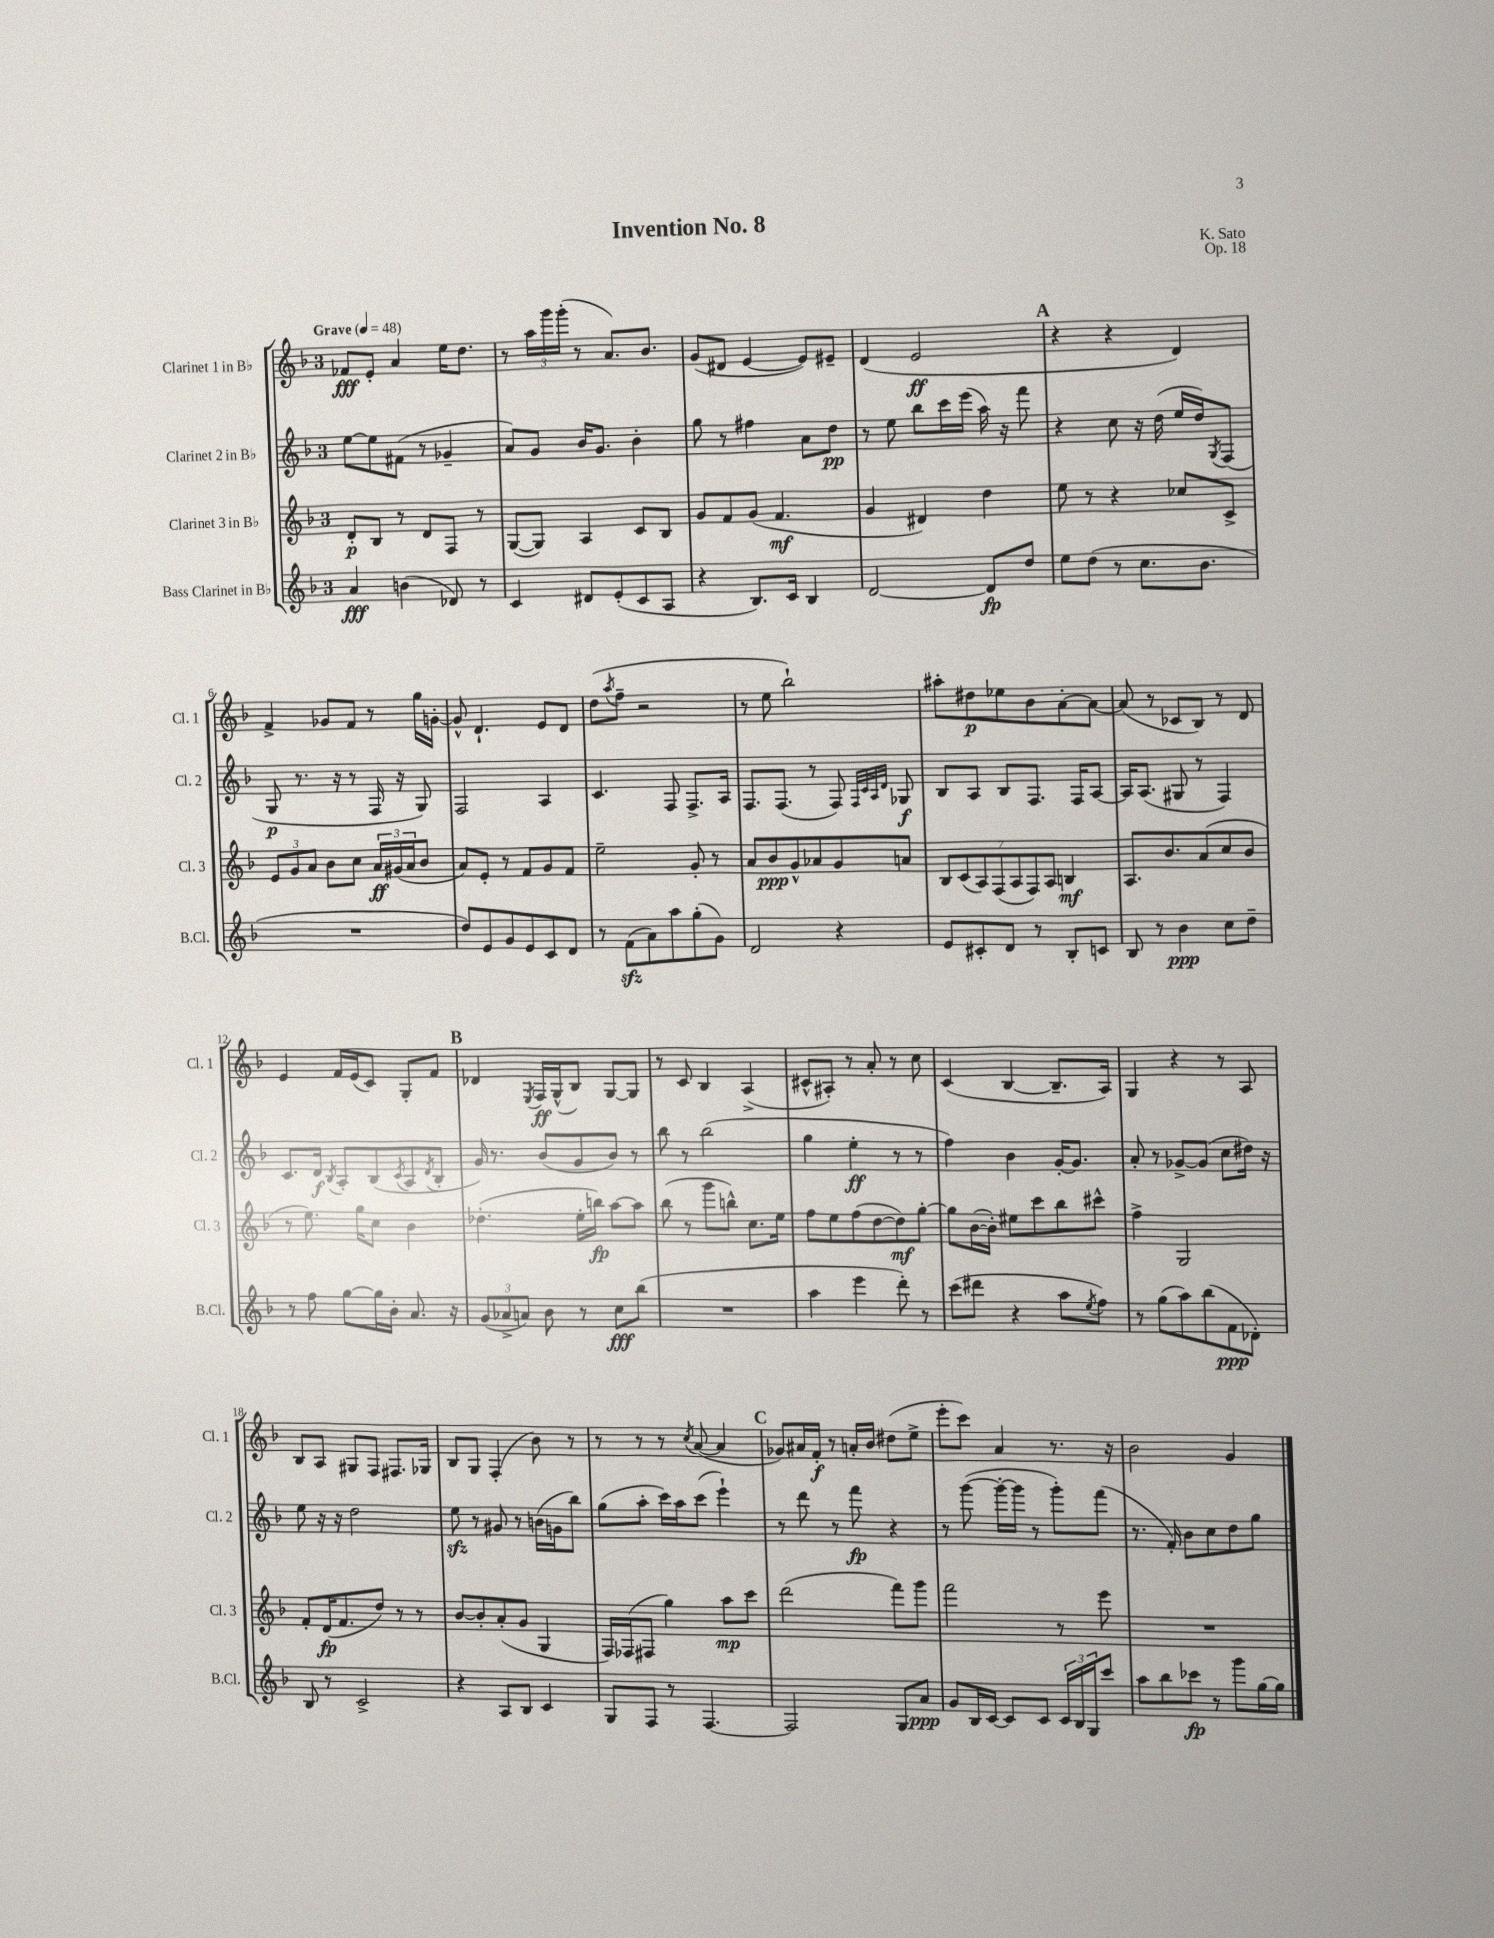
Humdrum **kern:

**kern	**dynam	**kern	**dynam	**kern	**dynam	**kern	**dynam
*part4	*part4	*part3	*part3	*part2	*part2	*part1	*part1
*staff4	*staff4	*staff3	*staff3	*staff2	*staff2	*staff1	*staff1
*I"Bass Clarinet in B♭	*	*I"Clarinet 3 in B♭	*	*I"Clarinet 2 in B♭	*	*I"Clarinet 1 in B♭	*
*I'B.Cl.	*	*I'Cl. 3	*	*I'Cl. 2	*	*I'Cl. 1	*
*clefG2	*	*clefG2	*	*clefG2	*	*clefG2	*
*k[b-]	*	*k[b-]	*	*k[b-]	*	*k[b-]	*
*M3/4	*	*M3/4	*	*M3/4	*	*M3/4	*
*MM48	*	*MM48	*	*MM48	*	*MM48	*
=1	=1	=1	=1	=1	=1	=1	=1
!	!	!	!	!	!	!LO:TX:a:B:t=Grave	!
4a/	fff	8d'/L	p	[8ee\L	.	8f-X/L	fff
.	.	8B-/J	.	8ee\]	.	8e'/J	.
(4bn\	.	8r	.	(8f#X\J	.	4a/	.
.	.	8d/L	.	8r	.	.	.
8d-X/)	.	8F/J	.	4g-X~/	.	16ee\KL	.
.	.	.	.	.	.	8.dd\J	.
8r	.	8r	.	.	.	.	.
=2	=2	=2	=2	=2	=2	=2	=2
4c/	.	([8G/L	.	8a/L)	.	8r	.
.	.	8G/J])	.	8g/J	.	24aa\LL	.
.	.	.	.	.	.	24ggg\	.
.	.	.	.	.	.	(24ggg'\JJ	.
8d#X/L	.	4A/	.	16b-/KL	.	8r	.
.	.	.	.	8.g/J	.	.	.
(8e'/	.	.	.	.	.	8.a/L)	.
8c/	.	8c/L	.	4b-'\	.	.	.
.	.	.	.	.	.	8.b-/J	.
8A/J	.	8B-/J	.	.	.	.	.
=3	=3	=3	=3	=3	=3	=3	=3
4r	.	8g/L	.	8gg\	.	(8g/L	.
.	.	8f/	.	8r	.	8d#X/J	.
8.B-/L)	.	(8g/J	.	4ff#X\	.	[4e/	.
.	.	4.f/	mf	.	.	.	.
16c/Jk	.	.	.	.	.	.	.
4B-/	.	.	.	8a\L	.	8e/L])	.
.	.	.	.	8dd\J	pp	8e#X~/J	.
=4	=4	=4	=4	=4	=4	=4	=4
[2d/	.	4g/	.	8r	.	(4d/	.
.	.	.	.	8ee\	.	.	.
.	.	4d#X/)	.	8bb-\L	.	2e/	ff
.	.	.	.	16ccc\L	.	.	.
.	.	.	.	(16eee\JJ	.	.	.
8d/L]	fp	4dd\	.	16aa\)	.	.	.
.	.	.	.	16r	.	.	.
8dd/J	.	.	.	8fff\	.	.	.
!!LO:REH:place=s1:t=A
=5	=5	=5	=5	=5	=5	=5	=5
8ee\L	.	8ee\	.	4r	.	4r	.
(8dd\J	.	8r	.	.	.	.	.
8r	.	4r	.	8cc\	.	4r	.
8.cc\L	.	.	.	16r	.	.	.
.	.	.	.	(16dd\	.	.	.
.	.	8cc-X/L	.	16ee/LL	.	4d/)	.
8.b-\J	.	.	.	16dd/J)	.	.	.
.	.	.	.	8qG/	.	.	.
.	.	8c^/J	.	(8F/J	.	.	.
!!LO:LB:g=z
=6	=6	=6	=6	=6	=6	=6	=6
2.r	.	12e/L	.	8G/	p	4f^/	.
.	.	12g/	.	.	.	.	.
.	.	.	.	8.r	.	.	.
.	.	12a/J	.	.	.	.	.
.	.	8b-\L	.	.	.	8g-X/L	.
.	.	.	.	16r	.	.	.
.	.	8cc\J	.	8r	.	8f/J	.
.	.	24a/LL	ff	16F/	.	8r	.
.	.	(24g#X/	.	.	.	.	.
.	.	.	.	16r	.	.	.
.	.	24a/J	.	.	.	.	.
.	.	8b-/J	.	8G/)	.	16gg\LL	.
.	.	.	.	.	.	[16gn'\JJ	.
=7	=7	=7	=7	=7	=7	=7	=7
8dd/L)	.	8a/L)	.	2F/	.	8g^^/]	.
8e/	.	8e'/J	.	.	.	4.d`/	.
8g/	.	8r	.	.	.	.	.
8e/	.	8f/L	.	.	.	.	.
8c/	.	8g/	.	4A/	.	8e/L	.
8d/J	.	8f/J	.	.	.	8d/J	.
=8	=8	=8	=8	=8	=8	=8	=8
8r	.	2ee~\	.	4.c/	.	(8dd\L	.
.	.	.	.	.	.	8qaa/	.
(8fzz\L	.	.	.	.	.	8ff~\J	.
8a\)	.	.	.	.	.	2r	.
8aa\	.	.	.	8F/	.	.	.
(8gg'\	.	8g'/	.	8.F^/L	.	.	.
8g\J)	.	8r	.	.	.	.	.
.	.	.	.	16A/Jk	.	.	.
=9	=9	=9	=9	=9	=9	=9	=9
2d/	.	8a/L	.	8.F/L	.	8r	.
.	.	8b-/	ppp	.	.	8ee\	.
.	.	.	.	(8.F/J	.	.	.
.	.	8g^^/	.	.	.	2bb-`\)	.
.	.	8a-X/	.	8r	.	.	.
4r	.	8g/	.	8F/)	.	.	.
.	.	.	.	32qqF/LLL	.	.	.
.	.	.	.	32qqc/	.	.	.
.	.	.	.	32qqA/	.	.	.
.	.	.	.	32qqd/JJJ	.	.	.
.	.	8an/J	.	8G-X/	f	.	.
=10	=10	=10	=10	=10	=10	=10	=10
8e/L	.	14B-/L	.	8B-/L	.	8aa#X'\L	.
.	.	(14c/	.	.	.	.	.
8c#X'/	.	.	.	8A/J	.	8dd#X\	p
.	.	14A/)	.	.	.	.	.
.	.	(14F/	.	.	.	.	.
8d/J	.	.	.	8B-/L	.	8ee-X\	.
.	.	14A/	.	.	.	.	.
.	.	14F/)	.	.	.	.	.
8r	.	.	.	8.F/J	.	8b-\	.
.	.	14A/J	.	.	.	.	.
8B-'/L	.	4Bn/	mf	.	.	[8a'\	.
.	.	.	.	16F/KL	.	.	.
8cn/J	.	.	.	[8A/J	.	8a\J_	.
=11	=11	=11	=11	=11	=11	=11	=11
8B-/	.	8.A/L	.	16A/KL]	.	(8a/]	.
.	.	.	.	(8.A/J	.	.	.
8r	.	.	.	.	.	8r	.
.	.	8.b-/	.	.	.	.	.
4b-\	ppp	.	.	8G#X/	.	8c-X/L	.
.	.	(8a/	.	8r	.	8B-/J)	.
8cc\L	.	8cc/	.	4F/)	.	8r	.
8dd~\J	.	8b-/J	.	.	.	8d/	.
!!LO:LB:g=z
=12	=12	=12	=12	=12	=12	=12	=12
8r	.	8r	.	8.c/L	.	4e/	.
8ff\	.	8.ee\)	.	.	.	.	.
.	.	.	.	16d/Jk	f	.	.
.	.	.	.	8qB-/	.	.	.
[8gg\L	.	.	.	8A'/L	.	16f/LL	.
.	.	16gg\KL	.	.	.	(16e/J	.
16gg\L]	.	8cc\J	.	(8B-/	.	8c/J)	.
16b-'\JJ	.	.	.	.	.	.	.
.	.	.	.	8qc/	.	.	.
8.a/	.	4b-\	.	8A/	.	8G'/L	.
.	.	.	.	8qd/	.	.	.
.	.	.	.	8B-'/J	.	8f/J	.
16r	.	.	.	.	.	.	.
!!LO:REH:place=s1:t=B
=13	=13	=13	=13	=13	=13	=13	=13
(12g/L	.	(4.dd-X'\	.	16g/)	.	4d-X/	.
.	.	.	.	8.r	.	.	.
12a-X^/	.	.	.	.	.	.	.
12an/J)	.	.	.	.	.	.	.
.	.	.	.	.	.	8qE/	.
8b-\	.	.	.	(8b-/L	.	16F/LL	ff
.	.	.	.	.	.	(16G^^/J	.
8r	.	16ee'\LL	.	8g/	.	8B-/J)	.
.	.	16bbn\JJ)	fp	.	.	.	.
8cc\L	fff	[8aa\L	.	8b-/J)	.	[8G/L	.
(8bb-\J	.	8aa\J]	.	8r	.	8G/J]	.
=14	=14	=14	=14	=14	=14	=14	=14
2.r	.	(8bb-\	.	8bb-\	.	8r	.
.	.	8r	.	8r	.	8c/	.
.	.	8ggg\L	.	(2bb-\	.	4B-/	.
.	.	8bbn^^\J)	.	.	.	.	.
.	.	8.cc\L	.	.	.	(4A^/	.
.	.	16ee\Jk	.	.	.	.	.
=15	=15	=15	=15	=15	=15	=15	=15
4aa\	.	8ff\L	.	4gg\	.	8c#X^^/L	.
.	.	8ee\	.	.	.	8A#X'/J)	.
4eee\	.	(8ff\	.	4ee'\	ff	8r	.
.	.	[8dd\	.	.	.	8a'/	.
8ddd'\)	.	8dd\])	mf	8r	.	8r	.
8r	.	[8gg'\J	.	8r	.	8cc\	.
=16	=16	=16	=16	=16	=16	=16	=16
(8ccc\L	.	8gg\L]	.	4ff\)	.	(4c/	.
8ddd#X\J	.	([16b-\L	.	.	.	.	.
.	.	16b-'\JJ])	.	.	.	.	.
4r	.	8ee#X\L	.	4b-\	.	[4B-/	.
.	.	8ccc\	.	.	.	.	.
8aa\L	.	8bb-\	.	[16g'/KL	.	8.B-~/L]	.
.	.	.	.	8.g/J]	.	.	.
8qee/	.	.	.	.	.	.	.
8ff\J)	.	8ccc#X^^\J	.	.	.	.	.
.	.	.	.	.	.	16A/Jk)	.
=17	=17	=17	=17	=17	=17	=17	=17
8r	.	4ff^\	.	8a'/	.	4G/	.
(8gg\L	.	.	.	8r	.	.	.
8aa\)	.	2G/	.	[8g-X^/L	.	4r	.
(8bb-\	.	.	.	(8g-/J]	.	.	.
8f\	ppp	.	.	8cc\L	.	8r	.
8d-X'\J)	.	.	.	16dd#X\Jk)	.	8A/	.
.	.	.	.	16r	.	.	.
!!LO:LB:g=z
=18	=18	=18	=18	=18	=18	=18	=18
8B-/	.	8f'/L	.	8ee\	.	8B-/L	.
8r	.	(16d/K	fp	16r	.	8A/J	.
.	.	8.f/	.	16r	.	.	.
2c^/	.	.	.	2dd\	.	8G#X/L	.
.	.	8dd/J)	.	.	.	8F/J	.
.	.	8r	.	.	.	8.F#X/L	.
.	.	8r	.	.	.	.	.
.	.	.	.	.	.	16G-X/Jk	.
=19	=19	=19	=19	=19	=19	=19	=19
4r	.	[8b-/L	.	8eezz\	.	8B-/L	.
.	.	8b-'/]	.	8r	.	8G/J	.
8A/L	.	(8a'/	.	8g#X/	.	(4F'/	.
8B-/J	.	8g/J	.	8r	.	.	.
4c/	.	4G/	.	(16bn\LL	.	8b-\)	.
.	.	.	.	16gn\J	.	.	.
.	.	.	.	8bb-\J)	.	8r	.
=20	=20	=20	=20	=20	=20	=20	=20
8G/L	.	16F/LL)	.	(8gg\L	.	8r	.
.	.	(16F-X/J	.	.	.	.	.
8F/J	.	8F#X/J	.	8aa'\J	.	8r	.
8r	.	4gg\)	.	16ccc\LL)	.	8r	.
.	.	.	.	16aa\J	.	.	.
.	.	.	.	.	.	8qcc/	.
[4.F/	.	.	.	(8ccc\J	.	([8a/	.
.	.	8aa\L	mp	4eee`\)	.	4a/]	.
.	.	8ccc\J	.	.	.	.	.
!!LO:REH:place=s1:t=C
=21	=21	=21	=21	=21	=21	=21	=21
2F/]	.	(2ddd\	.	8r	.	8g-X/L)	.
.	.	.	.	8ddd\	.	16a#X/L	.
.	.	.	.	.	.	16f'/JJ	f
.	.	.	.	8r	.	8r	.
.	.	.	.	8fff\	fp	16an'/LL	.
.	.	.	.	.	.	16b-/JJ	.
8G/L	.	8fff\L)	.	4r	.	(8dd#X\L	.
8a/J	ppp	8ggg\J	.	.	.	8ee^\J	.
=22	=22	=22	=22	=22	=22	=22	=22
8g/L	.	2fff\	.	8r	.	8eee'\L	.
16B-/L	.	.	.	([8ggg\	.	8ccc\J)	.
[16c/JJ	.	.	.	.	.	.	.
8c/L]	.	.	.	16ggg'\LL_	.	4a/	.
.	.	.	.	16ggg\JJ]	.	.	.
8c/J	.	.	.	8r	.	.	.
24c/LL	.	8r	.	8ggg'\L)	.	8.r	.
24B-/	.	.	.	.	.	.	.
24G/J	.	.	.	.	.	.	.
8ccc/J	.	8eee\	.	(8fff\J	.	.	.
.	.	.	.	.	.	16r	.
=23	=23	=23	=23	=23	=23	=23	=23
8aa\L	.	2.r	.	8.r	.	2b-\	.
8bb-\	.	.	.	.	.	.	.
.	.	.	.	16f'/)	.	.	.
8ccc-X\J	fp	.	.	8b-\L	.	.	.
8r	.	.	.	8cc\	.	.	.
8ggg\L	.	.	.	8dd\	.	4g/	.
[16gg\L	.	.	.	8gg\J	.	.	.
16gg\JJ]	.	.	.	.	.	.	.
==	==	==	==	==	==	==	==
*-	*-	*-	*-	*-	*-	*-	*-
